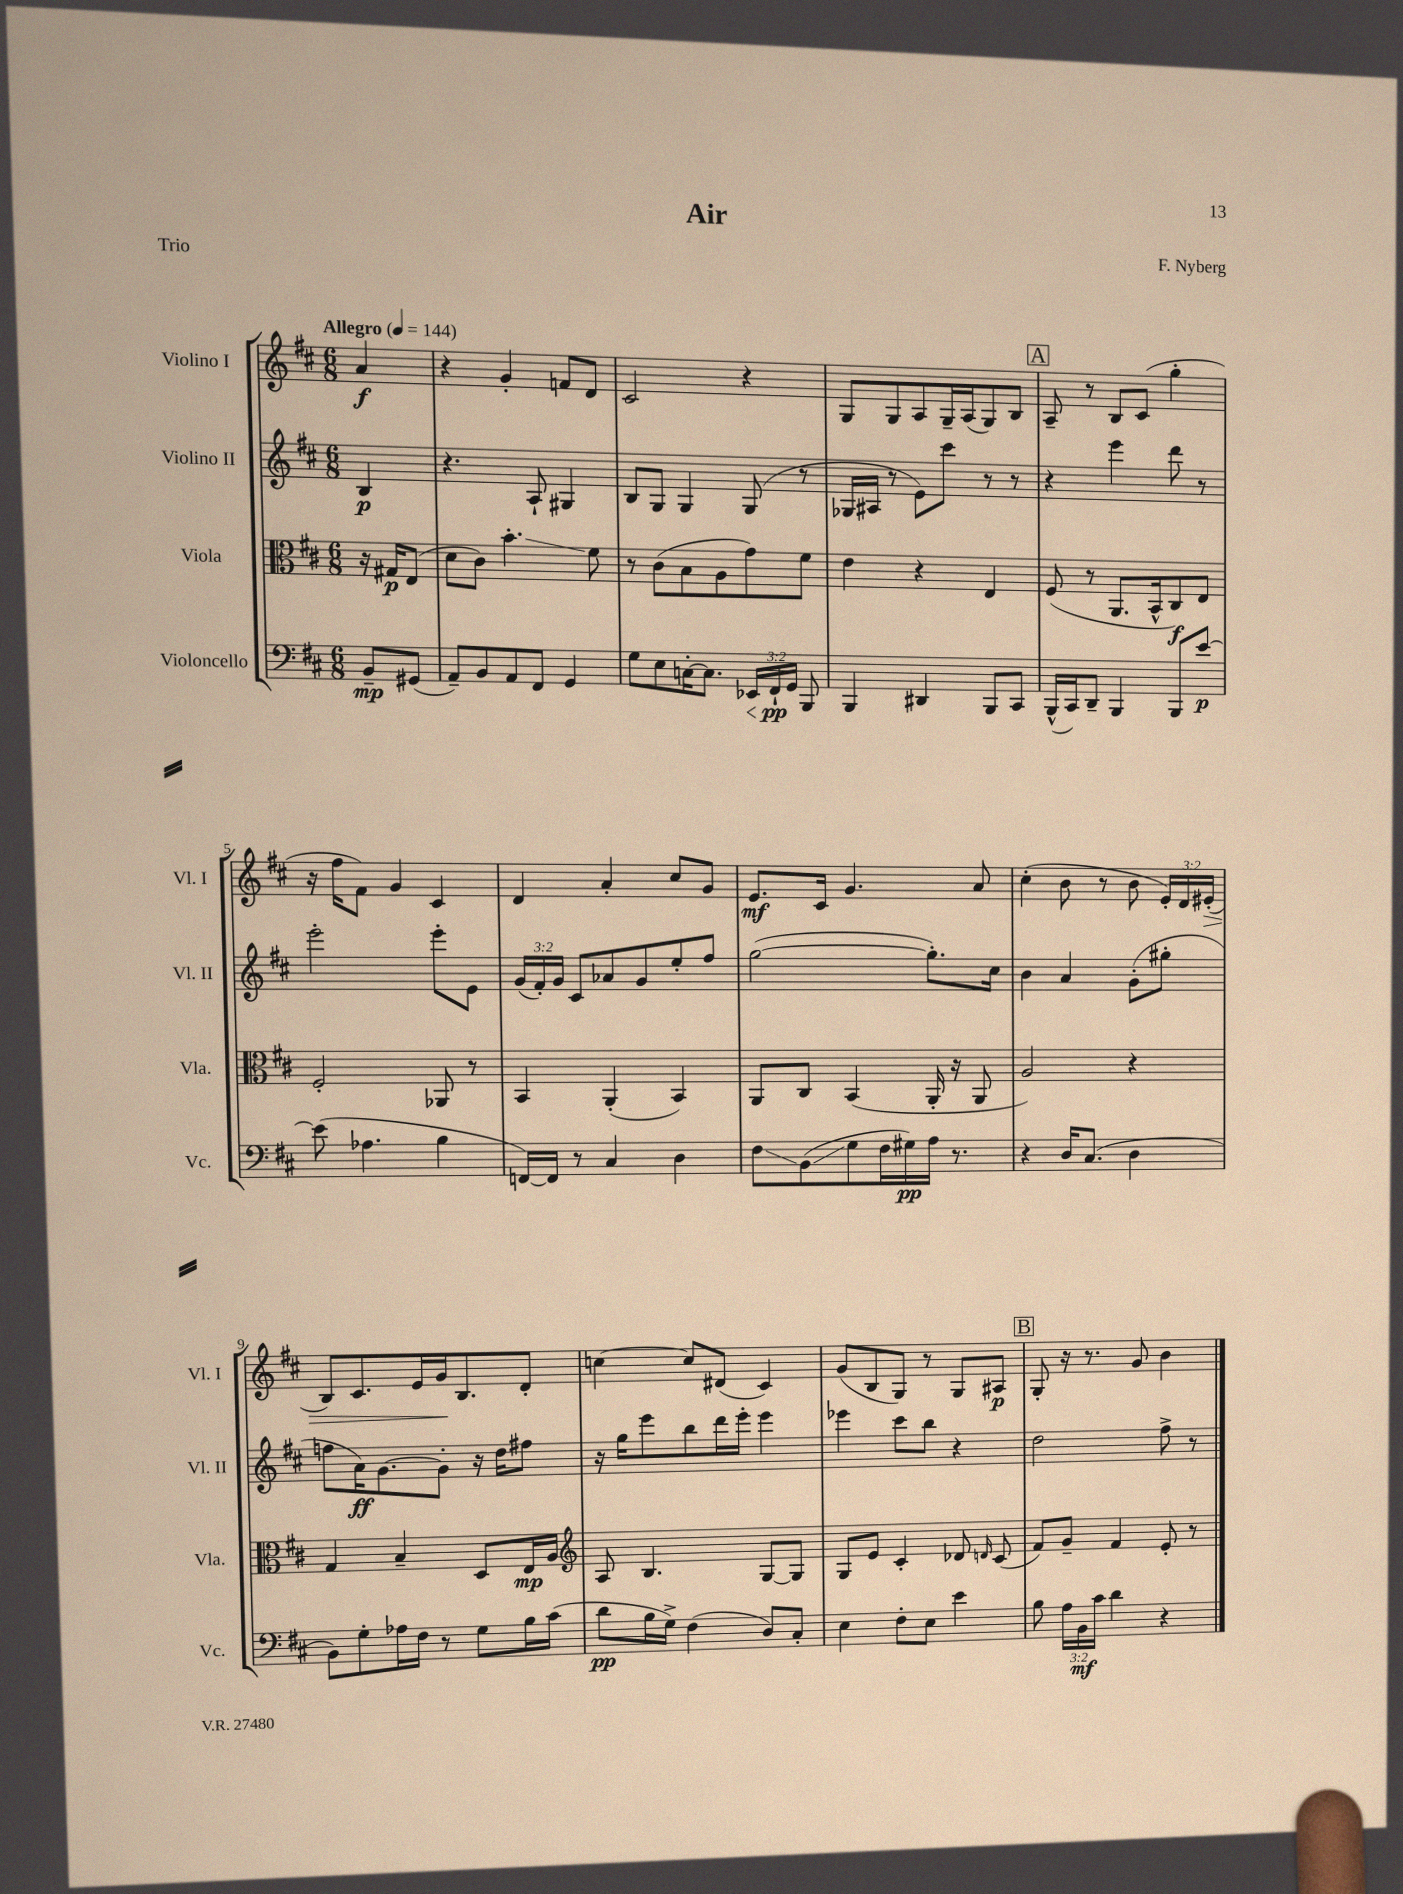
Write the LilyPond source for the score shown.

\header { title = "Air" composer = "F. Nyberg" piece = "Trio" }
<<
\new StaffGroup <<
\new Staff = "s0" \with { instrumentName = "Violino I" shortInstrumentName = "Vl. I" } {
    \clef treble \key d \major \numericTimeSignature \time 6/8 \override Staff.TupletNumber.text = #tuplet-number::calc-fraction-text \partial 4 \tempo "Allegro" 4 = 144
    \autoBeamOff a'4\f |
    r4 g'4-. f'8[ d'8] |
    cis'2 r4 |
    g8[ g8 a8 g16-- a16( g8) b8] |
    \mark \markup { \box "A" } a8-- r8 b8[ cis'8]( g''4-. |
    r16 fis''16[ fis'8]) g'4 cis'4 |
    d'4 a'4-. cis''8[ g'8] |
    e'8.[\mf cis'16] g'4. a'8 |
    cis''4-.( b'8 r8 b'8 \tuplet 3/2 { e'16[-.) d'16 eis'16]-.\>( } |
    b8[) cis'8. e'16 g'16\! b8. d'8]-. |
    c''4~ c''8[ dis'8]( cis'4) |
    g'8[( b8 g8]) r8 g8[ ais8]\p |
    \mark \markup { \box "B" } g8-. r16 r8. g'8 b'4 \bar "|." |
}
\new Staff = "s1" \with { instrumentName = "Violino II" shortInstrumentName = "Vl. II" } {
    \clef treble \key d \major \numericTimeSignature \time 6/8 \override Staff.TupletNumber.text = #tuplet-number::calc-fraction-text \partial 4
    \autoBeamOff b4\p |
    r4. a8-! gis4 |
    b8[ g8] g4 g8( r8 |
    ges16[ ais16] r8 e'8[) cis'''8] r8 r8 |
    \mark \markup { \box "A" } r4 e'''4 d'''8 r8 |
    e'''2-. e'''8[-. e'8] |
    \tuplet 3/2 { g'16[( fis'16-.) g'16] } cis'8[ aes'8 g'8 e''8-. fis''8] |
    g''2~( g''8.[-.) cis''16] |
    b'4 a'4 g'8[-.( gis''8]-. |
    f''8[ a'16\ff) g'8.~ g'8]-. r16 d''16[ fis''8] |
    r16 g''16[ e'''8 b''8 d'''16 e'''16]-. e'''4 |
    ees'''4 cis'''8[ b''8] r4 |
    \mark \markup { \box "B" } d''2 fis''8-> r8 \bar "|." |
}
\new Staff = "s2" \with { instrumentName = "Viola" shortInstrumentName = "Vla." } {
    \clef alto \key d \major \numericTimeSignature \time 6/8 \partial 4
    \autoBeamOff r16 gis16[\p e8]( |
    d'8[ cis'8]) b'4.-.\glissando fis'8 |
    r8 cis'8[( b8 a8 g'8) fis'8] |
    e'4 r4 e4 |
    \mark \markup { \box "A" } fis8( r8 a,8.[ b,16-^ cis8\f) e8] |
    fis2-. aes,8 r8 |
    b,4 a,4-.( b,4) |
    a,8[ cis8] b,4( a,16-. r16 a,8 |
    a2) r4 |
    g4 b4-- d8[ e16\mp a16] |
    \clef treble a8 b4. g8[~ g8] |
    g8[ e'8] cis'4-. des'8 \grace { d'16 } cis'8( |
    \mark \markup { \box "B" } fis'8[) g'8]-- fis'4 e'8-. r8 \bar "|." |
}
\new Staff = "s3" \with { instrumentName = "Violoncello" shortInstrumentName = "Vc." } {
    \clef bass \key d \major \numericTimeSignature \time 6/8 \override Staff.TupletNumber.text = #tuplet-number::calc-fraction-text \partial 4
    \autoBeamOff b,8[--\mp gis,8]( |
    a,8[--) b,8 a,8 fis,8] g,4 |
    g8[ e8 c16~-. c8.] \tuplet 3/2 { ees,16[\< fis,16-!\pp\! g,16] } b,,8 |
    b,,4 dis,4 b,,8[ cis,8] |
    \mark \markup { \box "A" } b,,16[-^( cis,16) d,8]-- b,,4 b,,8[ e'8]~\p |
    e'8( aes4. b4 |
    f,16[~) f,16] r8 cis4 d4 |
    fis8[\glissando b,8\glissando( g8 fis16 gis16\pp) a16] r8. |
    r4 d16[ cis8.]( d4 |
    b,8[) g8-. aes16 fis16] r8 g8[ b16 cis'16]( |
    d'8[\pp b16 g16]->) fis4( d8[) cis8]-. |
    e4 fis8[-. e8] e'4 |
    \mark \markup { \box "B" } b8 \tuplet 3/2 { a16[ b,16\mf cis'16] } d'4 r4 \bar "|." |
}
>>
>>
